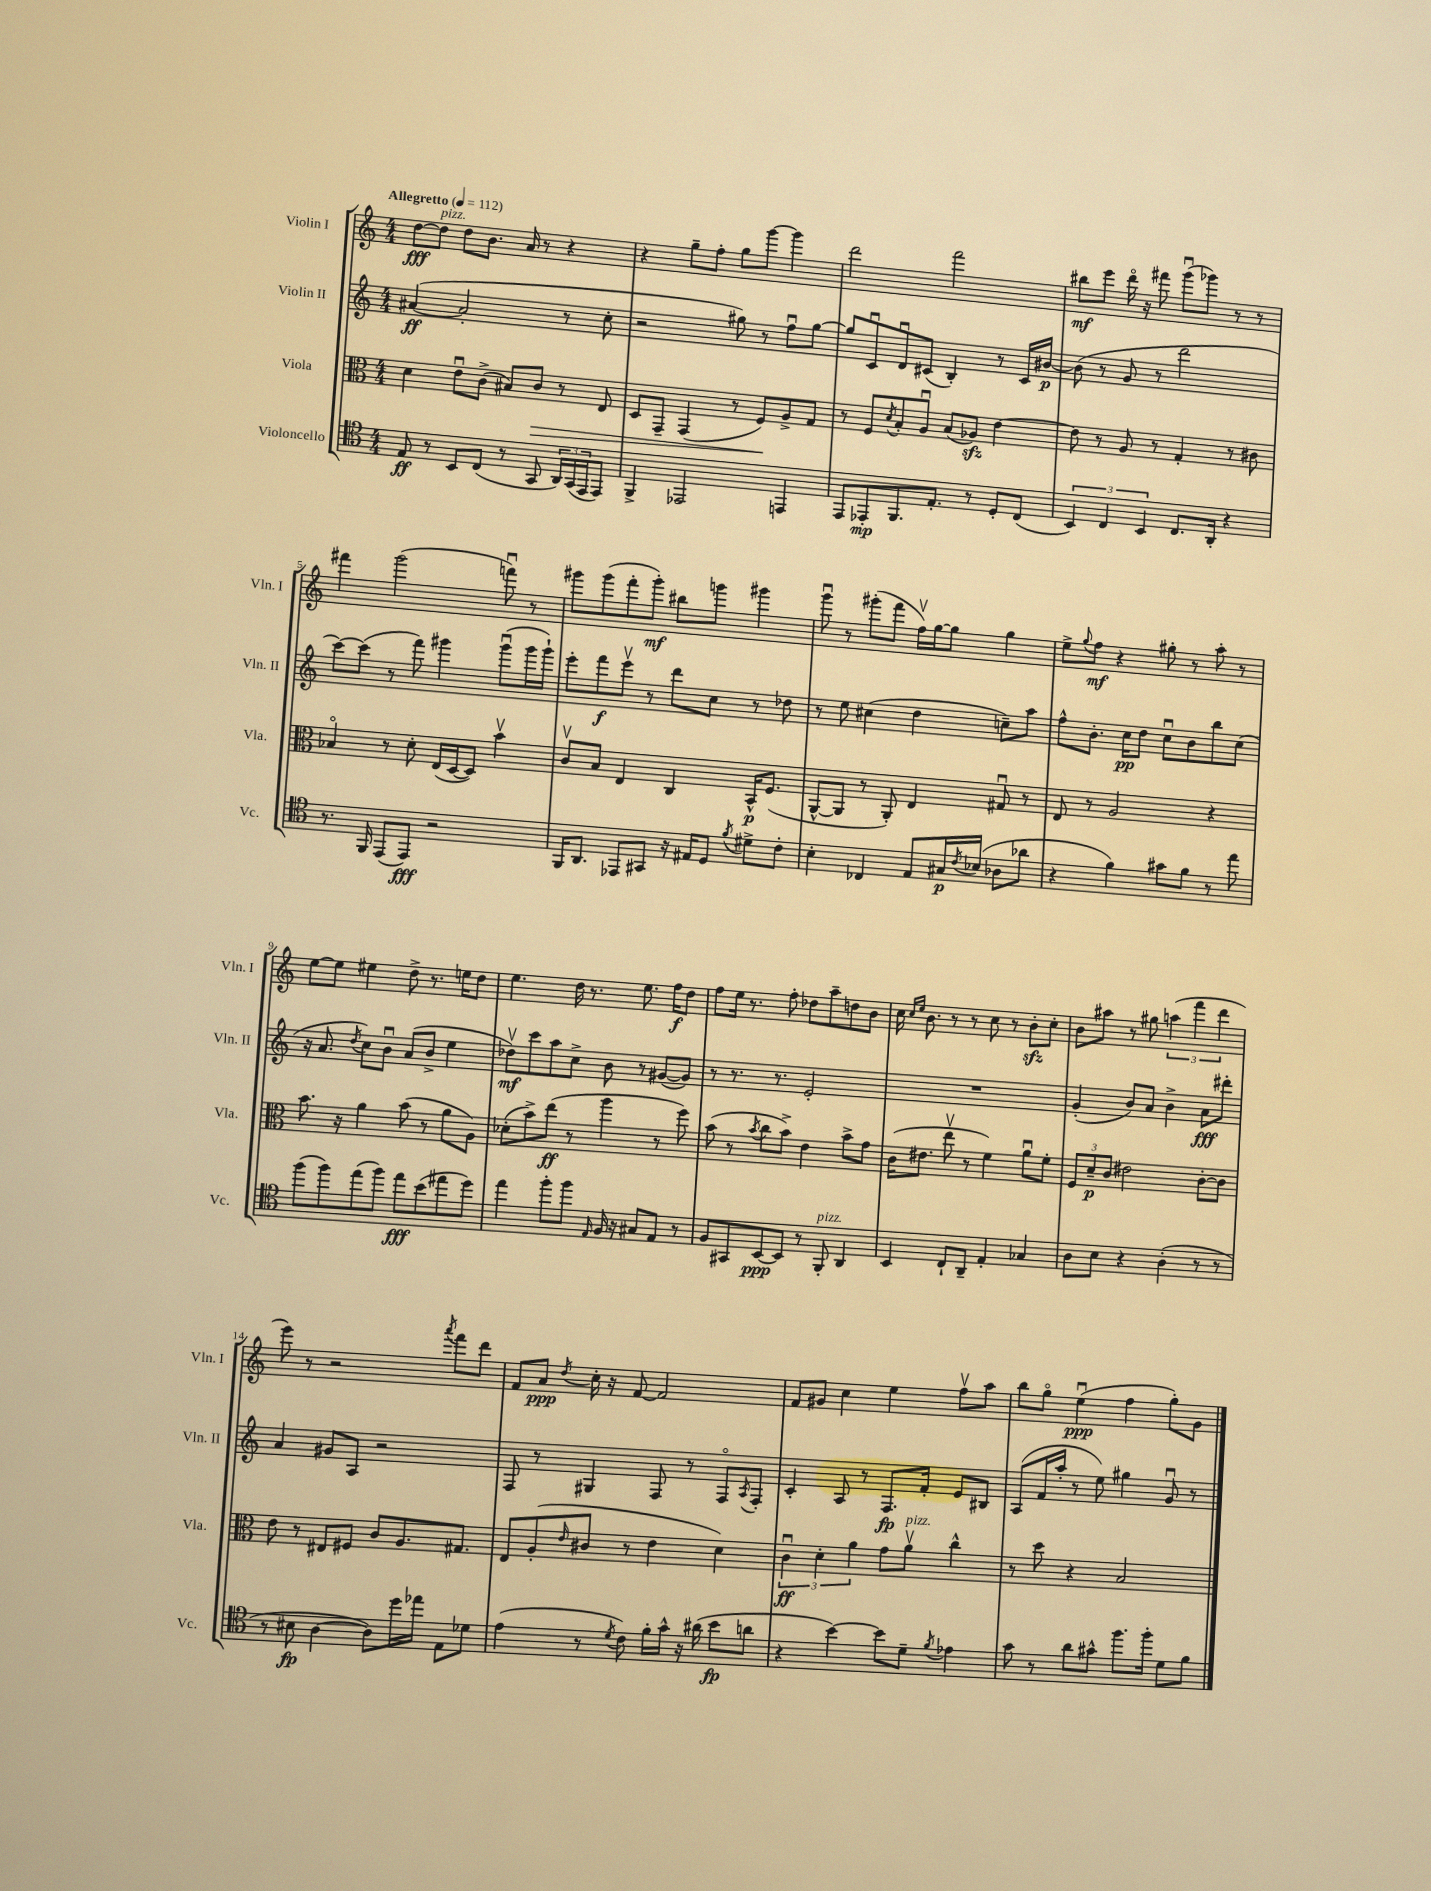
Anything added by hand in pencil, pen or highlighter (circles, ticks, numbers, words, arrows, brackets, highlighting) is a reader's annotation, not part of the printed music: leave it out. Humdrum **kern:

**kern	**kern	**kern	**kern
*staff4	*staff3	*staff2	*staff1
*clefC4	*clefC3	*clefG2	*clefG2
*k[]	*k[]	*k[]	*k[]
*M4/4	*M4/4	*M4/4	*M4/4
*MM112	*MM112	*MM112	*MM112
8E	4d	([4a#	[8dd
8r	.	.	8dd]
8BB	8eu	2a#']	8dd
(8C	(8c^	.	8.b
8r	8B#)	.	.
.	.	.	16a
8GG	8c	.	8r
24AA)	8r	8r	4r
(24GG	.	.	.
24EE	.	.	.
8EE)	8E	8cc'	.
=	=	=	=
4FF^	8D	2r	4r
.	8GG~	.	.
2EE-	(4GG	.	8gg~
.	.	.	8ff'
.	8r	8gg#)	8gg
.	8F)	8r	[8ggg
4EE	8A^	8ffu	4ggg]
.	8G	[8gg#	.
=	=	=	=
8EE	8r	8gg#]	2ddd
8EE-'	8F	8cu	.
.	8qd	.	.
8.FF	8B'	8du	.
.	8Au	(8c#	.
8.E'	.	.	.
.	(8B	4B')	2fff
8r	8A-)	.	.
8D'	[4e	8r	.
(8C	.	16c#	.
.	.	[16b#	.
=	=	=	=
6BB)	8e]	(8b#]	8bb#
.	8r	8r	8eee
6C	.	.	.
.	8A	8g	16dddo
.	.	.	16r
6BB	.	.	.
.	8r	8r	8fff#
8.C	4G'	2ddd	(8gggu
.	.	.	8ggg-)
16AA'	.	.	.
4r	8r	.	8r
.	8c#	.	8r
=	=	=	=
8.r	4B-o	[8ccc)	4fff#
.	.	(8ccc]	.
16FF	.	.	.
(8EE	8r	8r	(2ggg
8EE)	8d'	8fff)	.
2r	(16E	4ggg#	.
.	[16D	.	.
.	8D])	.	.
.	4bv	(8ggg#u	8fffu)
.	.	16ggg#	8r
.	.	16ggg#`)	.
=	=	=	=
16FF	8cv	8eee'	8ggg#
8.AA	.	.	.
.	8B	8fff	(8ggg#
8EE-	4E	8eeev	8fff'
8GG#	.	8r	8ggg#')
16r	4C	8ddd	8bb#
16E#	.	.	.
8D	.	8cc	8ggg
8qf	.	.	.
8d#^	16BB^^	8r	4ggg#
.	(8.F	.	.
8c'	.	8dd-	.
=	=	=	=
4B'	[8AA^^	8r	8gggu
.	8AA]	8ee	8r
4C-	8r	(4cc#	(8ggg#'
.	8AA')	.	8fff
8E	4E	4dd	16ffv)
.	.	.	[16gg
16G#	.	.	8gg]
8qc	.	.	.
(16B-	.	.	.
8A-	8G#u	8cc~)	4gg
8a-	8r	8aa	.
=	=	=	=
4r	8E	8ff^^	8ee^
.	.	.	8qqgg
.	8r	8.b'	8ff
4f)	2A	.	4r
.	.	16cc	.
.	.	8dd	.
8g#	.	8ccu	8gg#'
8f	.	8b	8r
8r	4r	8bb	8aa'
8ee	.	(8cc	8r
=	=	=	=
(8ff	8.b	16r	[8ee
.	.	8.a	.
8ff)	.	.	8ee]
.	16r	.	.
.	.	8qdd	.
(8ee	4a	8cc)	4ee#
8ff)	.	8bu	.
8ee	(8b	(8a	8dd^
(8b	8r	8b^	8.r
8ee#	8a	4ee	.
.	.	.	16ee
8dd)	8A)	.	8dd
=	=	=	=
4ee	(8d-'	8dd-v)	4.ee
.	8b^)	8ccc	.
8ff'	(8ee	8aa	.
8ff	8r	8cc^	16dd
.	.	.	8.r
16qqE	.	.	.
16F	4aa	8b	.
16r	.	.	.
8G#	.	8r	8.ee
8E	8r	([8g#	.
.	.	.	16ff
8r	8ff)	8g#])	8dd
=	=	=	=
8F	(8b	8r	8ff
8GG#	8r	8.r	16ee
.	.	.	8.r
.	8qb	.	.
[8BB	8cc	.	.
.	.	8.r	.
8BB]	8b^)	.	8ff'
8r	4e	2e'	8dd-
8FF'	.	.	8aa~
4AA	8b^	.	8dd
.	8g	.	8b
=	=	=	=
4BB	(16c	1r	16cc
.	.	.	16qqcc
.	.	.	16qqee
.	8.e#	.	8.b
8C`	8eev	.	8r
8AA~	8r	.	8r
4E'	4f)	.	8cc
.	.	.	8r
4G-	8au	.	8b'
.	8f'	.	8cc'
=	=	=	=
8A	12F	(4g'	8b
.	12d~	.	.
8B	.	.	8aa#
.	12c	.	.
4r	2e#	8b)	8r
.	.	8a	8gg#
(4A'	.	4b^	(6aa
.	.	.	6fff
8r	[8c'	8a	.
.	.	.	6ddd
8r	8c]	8ddd#'	.
=	=	=	=
8r	8e	4a	8eee)
8B#	8r	.	8r
[4A	8E#	8g#	2r
.	8F#	8A	.
8A])	8c	2r	.
16dd	8.A	.	.
16ee-	.	.	.
.	.	.	8qaaa
8E	.	.	8fff
.	8.G#	.	.
8d-	.	.	8ddd
=	=	=	=
(4e	8E	8F	8f
.	(8A'	8r	8a
.	16qqe	.	8qdd
8r	8c#	4G#	16cc'
.	.	.	16r
8qd	.	.	.
8c)	8r	.	[8f
16f'	4e	8F	2f]
16g^^	.	.	.
16r	.	8r	.
(16a#	.	.	.
8b	4d)	8Fo	.
.	.	8qA	.
8a	.	8F'	.
=	=	=	=
4r	6cu	4c'	8f
.	.	.	8g#
.	6d'	.	.
[4b)	.	8A	4cc
.	6a	.	.
.	.	8r	.
8b]	8g	8.F	4ee
8d~	8av	.	.
.	.	16f'	.
8qf	.	.	.
4e-	4cc^^	8e	8ffv
.	.	8B#	8aa
=	=	=	=
8g	8r	(8A	8bb
8r	8dd	16f	8ggo
.	.	16aa'	.
8a	4r	8r	(4eeu
8g#^^	.	8ee)	.
8.ff	2B	4gg#	4ff
16ff'	.	.	.
8d	.	8gu	8gg')
8f	.	8r	8g
==	==	==	==
*-	*-	*-	*-
